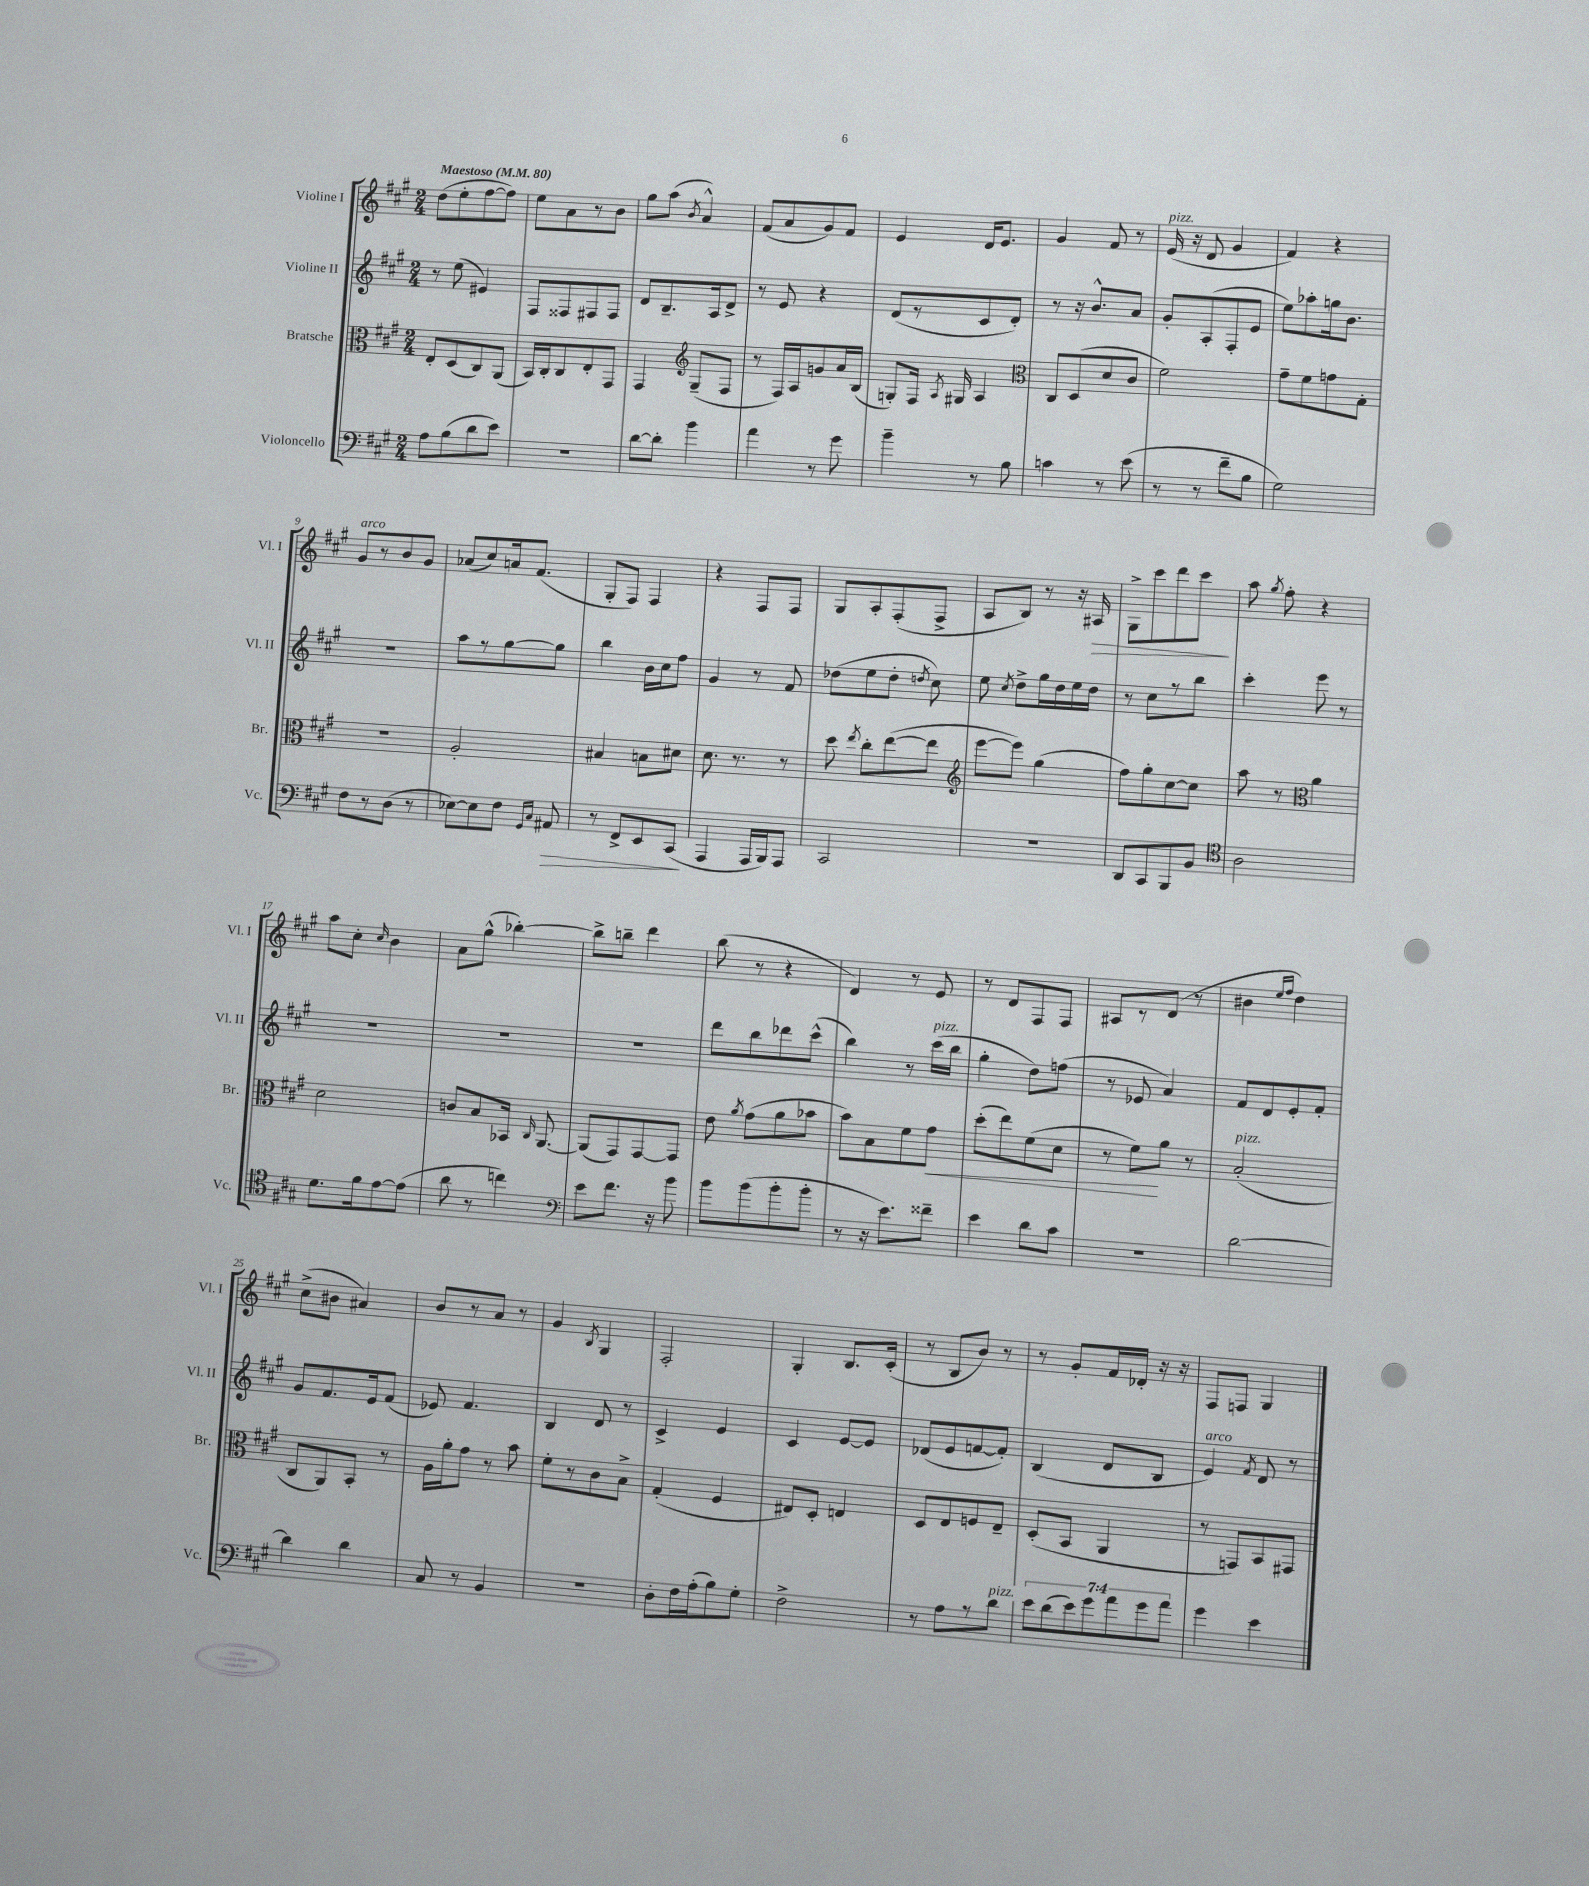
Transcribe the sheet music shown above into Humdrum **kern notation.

**kern	**kern	**kern	**kern
*staff4	*staff3	*staff2	*staff1
*clefF4	*clefC3	*clefG2	*clefG2
*k[f#c#g#]	*k[f#c#g#]	*k[f#c#g#]	*k[f#c#g#]
*M2/4	*M2/4	*M2/4	*M2/4
*MM80	*MM80	*MM80	*MM80
8A\L	8E'/L	8r	(8dd\L
(8B\	(8D/	(8ee\	8ee'\
8d\	8C#/)	4e#/)	[8ff#\
8e\J)	(8AA/J	.	8ff#\]J)
=	=	=	=
2r	16BB/LL)	8F#/L	8ee\L
.	16C#'/J	.	.
.	8C#/	8F##/	8a\
.	8E'/	8F#/	8r
.	8GG#/J	8F#/J	8b\J
=	=	=	=
[8d\L	4GG#/	8d/L	8gg#\L
8d'\]J	.	8.B~/	(8aa\J
*	*clefG2	*	*
.	.	.	8qb/
4b\	(8G#~/L	.	4a^^/)
.	.	16A/k	.
.	8F#/J	8d^/J	.
=	=	=	=
4a\	8r	8r	(8f#/L
.	16F#/LL)	8e/	8a/
.	16A/J	.	.
8r	8g/	4r	8g#/)
8g#\	16a/L	.	8f#/J
.	(16B/JJ	.	.
=	=	=	=
4b~\	8G'/L)	(8d/L	4e/
.	16F#/Jk	8r	.
.	8qA/	.	.
.	16G#/	.	.
8r	4A/	8c#/	16d/LK
.	.	.	8.e/J
8B\	.	8d'/J)	.
=	=	=	=
*	*clefC3	*	*
4c\	8C#/L	8r	4g#/
.	(8D/	16r	.
.	.	8.b^^/L	.
8r	8d/	.	8f#/
(8e\	8c#/J	8a/J	8r
=	=	=	=
8r	2f#\)	8g#'/L	(16e/
.	.	.	16r
8r	.	(8A'/	8d/
8f#~\L	.	8F#'/	4g#/
8B\J	.	8e/J	.
=	=	=	=
2G#\)	8g#~\L	8ee\L)	4f#/)
.	8f#\	8aa-'\	.
.	8g\	16gg\k	4r
.	.	8.b\J	.
.	8G#'\J	.	.
=	=	=	=
8F#\L	2r	2r	8g#/L
8r	.	.	8r
(8D\J	.	.	8b/
8r	.	.	8g#/J
=	=	=	=
[8E-\L)	2A'/	8aa\L	(8a-/L
8E-\]	.	8r	8cc#/)
8F#\J	.	[8gg#\	16a/k
.	.	.	(8.f#/J
16qqGG#/LL	.	.	.
16qqC#/JJ	.	.	.
8AA#/	.	8gg#\]J	.
=	=	=	=
8r	4B#/	4bb\	8G#'/L
8FF#^/L	.	.	8F#/J)
8EE/	8B\L	16b\LL	4F#/
.	.	16cc#\J	.
(8CC#/J	8d#\J	8ff#\J	.
=	=	=	=
4AAA/	8.d\	4g#/	4r
.	8.r	.	.
16AAA/LL	.	8r	8F#/L
16BBB/J)	.	.	.
8AAA/J	8r	8f#/	8F#/J
=	=	=	=
2CC#/	8dd\	(8dd-\L	8G#/L
.	8qee/	.	.
.	8cc#'\L	8ee\	8A'/
.	([8ee\	8dd-'\J	(8F#'/
.	.	8qdd/	.
.	8ee\]J	8cc#\)	8F#^/J
=	=	=	=
*	*clefG2	*	*
2r	[8eee\L	8ee\	8A/L
.	.	8qcc#/	.
.	8eee\]J)	8dd^\L	8B/J)
.	(4gg#\	16gg#\L	8r
.	.	16dd\	.
.	.	16ee\	16r
.	.	16dd\JJ	16A#/
=	=	=	=
8DD/L	8ff#\L)	8r	8G#^\L
8CC#/	8gg#'\	8cc#\L	8ccc#\
8BBB/	[8cc#\	8r	8ddd\
8BB/J	8cc#\]J	8bb\J	8ccc#\J
=	=	=	=
*clefC4	*	*	*
2A\	8aa\	4ccc#'\	8aa\
.	.	.	8qgg#/
.	8r	.	8ff#'\
*	*clefC3	*	*
.	4a\	8eee\	4r
.	.	8r	.
=	=	=	=
8.d\L	2d\	2r	8aa\L
.	.	.	8cc#'\J
16f#\k	.	.	.
.	.	.	16qqcc#/
[8e\	.	.	4b\
(8e\]J	.	.	.
=	=	=	=
8a\	8c/L	2r	8a\L
8r	8B/	.	(8gg#^^\J
4cc\)	16BB-/Jk	.	[4bb-'\)
.	16qqC#/	.	.
.	[8.AA/	.	.
=	=	=	=
*clefF4	*	*	*
8e\L	(8AA/]L	2r	8bb-^\]L
8.f#\J	8GG#/)	.	8bb~\J
.	[8GG#/	.	4ddd\
16r	.	.	.
8b\	8GG#/]J	.	.
=	=	=	=
8b\L	8e\	8ddd\L	(8bb\
.	8qa/	.	.
(8b\	(8g#\L	8bb\	8r
8b'\	8a\	8ddd-\	4r
8b'\J	8b-\J	(8ccc#^^\J	.
=	=	=	=
8r	8b\L)	4bb\)	4d/)
16r	8B\	.	.
8.e\L)	.	.	.
.	8f#\	8r	8r
8f##~\J	8g#\J	(16ccc#\LL	8e/
.	.	16bb\JJ	.
=	=	=	=
4e\	(8dd'\L	4gg#'\	8r
.	8ee\)	.	8d/L
8d\L	(8f#\	8dd\L)	8F#/
8c#\J	8d\J	(8ff\J	8F#/J
=	=	=	=
2r	8r	8r	8A#/L
.	8f#\L)	8e-/	8r
.	8a\J	4a/)	(8d/J
.	8r	.	8r
=	=	=	=
[2d\	(2B'/	8f#/L	4b#\
.	.	8d/	.
.	.	.	16qqee/LL
.	.	.	16qqff#/JJ
.	.	8e'/	4dd\)
.	.	8f#'/J	.
=	=	=	=
4d\]	8C#/L	8g#/L	(8cc#^\L
.	8AA/)	8.f#/	8b#\J
4d\	8BB'/J	.	4a#/)
.	.	16e/k	.
.	8r	(8f#/J	.
=	=	=	=
8C#/	16A\LL	8e-/)	8b/L
.	16a'\J	.	.
8r	8g#\J	4.f#/	8r
4BB/	8r	.	8a/J
.	8b\	.	8r
=	=	=	=
2r	8f#'\L	4B/	4g#/
.	8r	.	.
.	.	.	8qB/
.	8c#\	8d/	4G#/
.	8B^\J	8r	.
=	=	=	=
8D'\L	(4G#'/	4c#^/	2F#'/
16F#\L	.	.	.
(16A'\J	.	.	.
8B\)	4F#/	4e/	.
8G#'\J	.	.	.
=	=	=	=
2F#^\	8E#/L)	4c#/	4G#'/
.	8D'/J	.	.
.	4E/	[8e/L	8.B/L
.	.	8e/]J	.
.	.	.	(16c#'/Jk
=	=	=	=
8r	8D/L	(8d-/L	8r
8A\L	8E/	8e/	8B/L
8r	8F/	[8f/	8b/J)
8d\J	8E~/J	8f'/]J)	8r
=	=	=	=
14e\L	(8D'/L	(4B/	8r
(14d\	.	.	.
.	8BB/J	.	8g#'/L
14e\)	.	.	.
14g#\	.	.	.
.	4AA/	8d/L	16f#/L
14a\	.	.	.
.	.	.	16d-'/JJ
14g#\	.	.	.
.	.	8B/J	16r
14a\J	.	.	.
.	.	.	16r
=	=	=	=
4g#\	8r	4e/)	8F#/L
.	8GG/L)	.	8F/J
.	.	8qf#/	.
4e\	8BB/	8d/	4G#/
.	8GG#/J	8r	.
==	==	==	==
*-	*-	*-	*-
